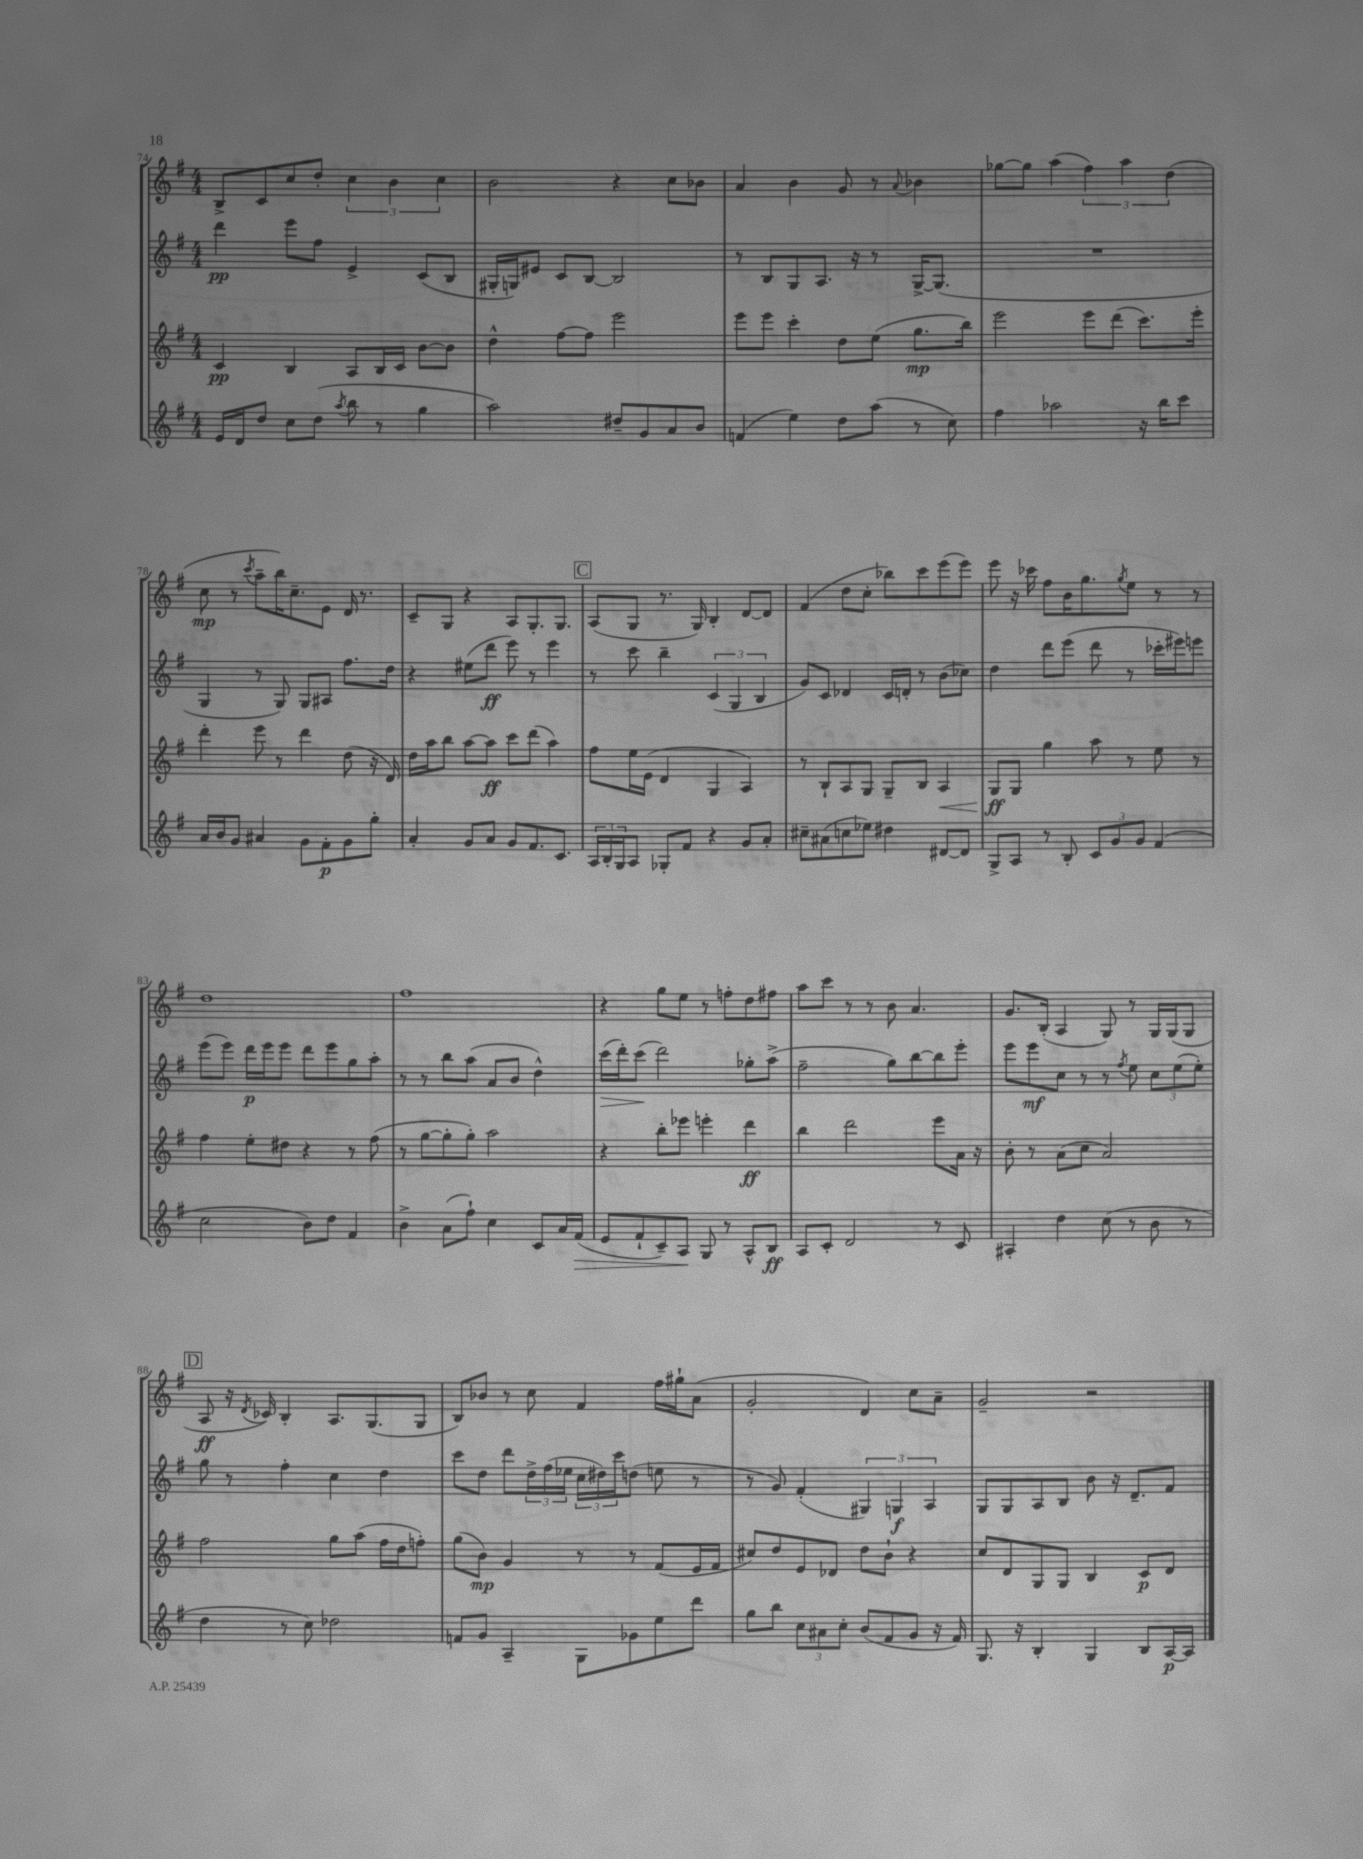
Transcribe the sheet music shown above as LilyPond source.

<<
\new StaffGroup <<
\new Staff = "s0" {
    \clef treble \key g \major \numericTimeSignature \time 4/4
    b8-> c'8 c''8 d''8-. \tuplet 3/2 { c''4 b'4 c''4 } |
    b'2 r4 c''8 bes'8 |
    a'4 b'4 g'8 r8 \appoggiatura { a'8 } bes'4 |
    ges''8~ ges''8 a''4( \tuplet 3/2 { fis''4) a''4 d''4( } |
    c''8\mp r8 \acciaccatura { c'''8 } a''8-- b''16) c''8.-- e'8 d'16 r8. |
    c'8-- g8 r4 a8 g8.-. g8. |
    \mark \markup { \box "C" } a8( g8 r8. g16) b4-. d'8~ d'8 |
    fis'4( d''8 c''8-. bes''8) c'''8 e'''8( e'''8) |
    e'''8 r16 ces'''16 fis''8 b'16 g''8. \acciaccatura { g''8 } e''8 r8 r8 |
    d''1 |
    fis''1 |
    r4 g''8 e''8 r8 f''8-. d''8 fis''8 |
    a''8 c'''8 r8 r8 b'8 a'4. |
    g'8. b16-.( a4 g8) r8 g16 g16( g8 |
    \mark \markup { \box "D" } a8\ff r16 \acciaccatura { d'8 } ces'16) b4-. a8. g8.( g8 |
    b8) bes'8 r8 c''8 fis'4 fis''16 gis''16-! a'8( |
    g'2-. d'4) c''8 a'8-- |
    g'2-- r2 \bar "|." |
}
\new Staff = "s1" {
    \clef treble \key g \major \numericTimeSignature \time 4/4
    d'''4\pp e'''8 fis''8 e'4-> c'8( b8 |
    gis16-. g16) eis'8 c'8 b8~ b2 |
    r8 b8 g8 a8. r16 r8 g16~-> g8.( |
    R1 |
    g4 r8 g8) g8 ais8 fis''8. d''16 |
    r4 eis''8( d'''8\ff e'''8) r8 e'''4 |
    \mark \markup { \box "C" } r8 c'''8 b''4-- \tuplet 3/2 { c'4( g4 b4 } |
    g'8) c'8 des'4 c'16 d'16-. r8 b'8( ces''8) |
    d''4 d'''8 e'''8( d'''8 r8 ces'''16-. eis'''16) e'''8 |
    e'''8( e'''8) d'''16\p e'''16 e'''8 d'''8 e'''8 g''8 a''8-. |
    r8 r8 b''8 a''8( a'8 b'8 d''4-^) |
    c'''16\>( d'''16-.) c'''8\!( d'''2) ges''8-. a''8->( |
    fis''2-- g''8) b''8~ b''8 e'''8-. |
    e'''8 e'''8\mf c''8 r8 r8 \acciaccatura { fis''8 } e''8 \tuplet 3/2 { c''8 e''8( e''8-.) } |
    \mark \markup { \box "D" } g''8 r8 fis''4-. c''4 d''4 |
    c'''8 d''8 d'''8 \tuplet 3/2 { d''16-> fis''16( ees''16 } \tuplet 3/2 { c''16 dis''16) c'''16 } d''8( e''8 r8 |
    r8 g'8) fis'4-.( \tuplet 3/2 { gis4) g4\f a4 } |
    g8 g8 a8 b8 b'8 r16 d'8.-- fis'8 \bar "|." |
}
\new Staff = "s2" {
    \clef treble \key g \major \numericTimeSignature \time 4/4
    c'4\pp b4 a8 b16 c'16 b'8~ b'8 |
    d''4-^ fis''8~ fis''8 e'''2 |
    e'''8 e'''8 c'''4-. d''8 e''8( g''8.\mp b''16) |
    e'''2 e'''8 d'''8( c'''8.) e'''16-. |
    d'''4-. e'''8 r8 d'''4 d''8( r16 d'16) |
    d''16 a''16 b''8 a''8~ a''8\ff c'''8 d'''8( a''4) |
    \mark \markup { \box "C" } fis''8 e''16 e'16( d'4 g4 a4) |
    r8 b8-! a8 g8 g8-- b8 a4\< |
    g8\ff\! g8 g''4 a''8 r8 e''8 r8 |
    fis''4 e''8-. dis''8 r4 r8 fis''8( |
    r8 g''8~ g''8-. g''8-.) a''2 |
    r4 b''8-. ees'''8 e'''4-. d'''4\ff |
    b''4 d'''2 e'''8 a'16 r16 |
    b'8-. r8 a'8( c''8 a'2) |
    \mark \markup { \box "D" } fis''2 g''8 a''8( fis''16 d''16 f''8-.) |
    g''8( b'8\mp) g'4 r8 r8 fis'8( e'16 fis'16 |
    cis''8) d''8 e'8 des'8 d''8 b'8-! r4 |
    c''8 d'8 g8 g8 b4 c'8\p d'8 \bar "|." |
}
\new Staff = "s3" {
    \clef treble \key g \major \numericTimeSignature \time 4/4
    e'16 d'16 d''8 c''8 d''8( \acciaccatura { a''8 } b''8 r8 g''4 |
    a''2) dis''8-- g'8 a'8 b'8 |
    f'4( e''4) d''8 a''8( r8 c''8) |
    fis''4 aes''2 r16 b''16 c'''8 |
    a'16 b'16 g'8 ais'4 g'8 fis'8-.\p g'8 g''8-. |
    a'4-. g'8 a'8 g'8 fis'8. c'8. |
    \mark \markup { \box "C" } \tuplet 3/2 { a16 b16-. g16 } a8 ges8-. fis'8 r4 g'8 a'8-. |
    cis''8-- ais'8( c''8 ees''8) dis''4 dis'8~ dis'8 |
    g8-> a8 r8 b8-. \tuplet 3/2 { c'8 g'8 g'8 } fis'4( |
    c''2 b'8) d''8 fis'4 |
    b'4-> a'8( fis''8-!) c''4 c'8 a'16 fis'16\>( |
    e'8 fis'8-! c'8--) a8\! g8 r8 a8-^ b8\ff |
    a8 c'8-. d'2 r8 c'8 |
    ais4-. d''4 c''8( r8 b'8 r8 |
    \mark \markup { \box "D" } d''4 r8 c''8) des''2 |
    f'8 g'8 a4-- g8 ges'8 e''8 d'''8 |
    g''8 b''8 \tuplet 3/2 { c''8 ais'8 c''8-. } b'8( fis'8 g'8 r16 fis'16) |
    g8. r16 b4-. g4 b8 a16~\p a16 \bar "|." |
}
>>
>>
\layout { \context { \Score currentBarNumber = #74 } }
